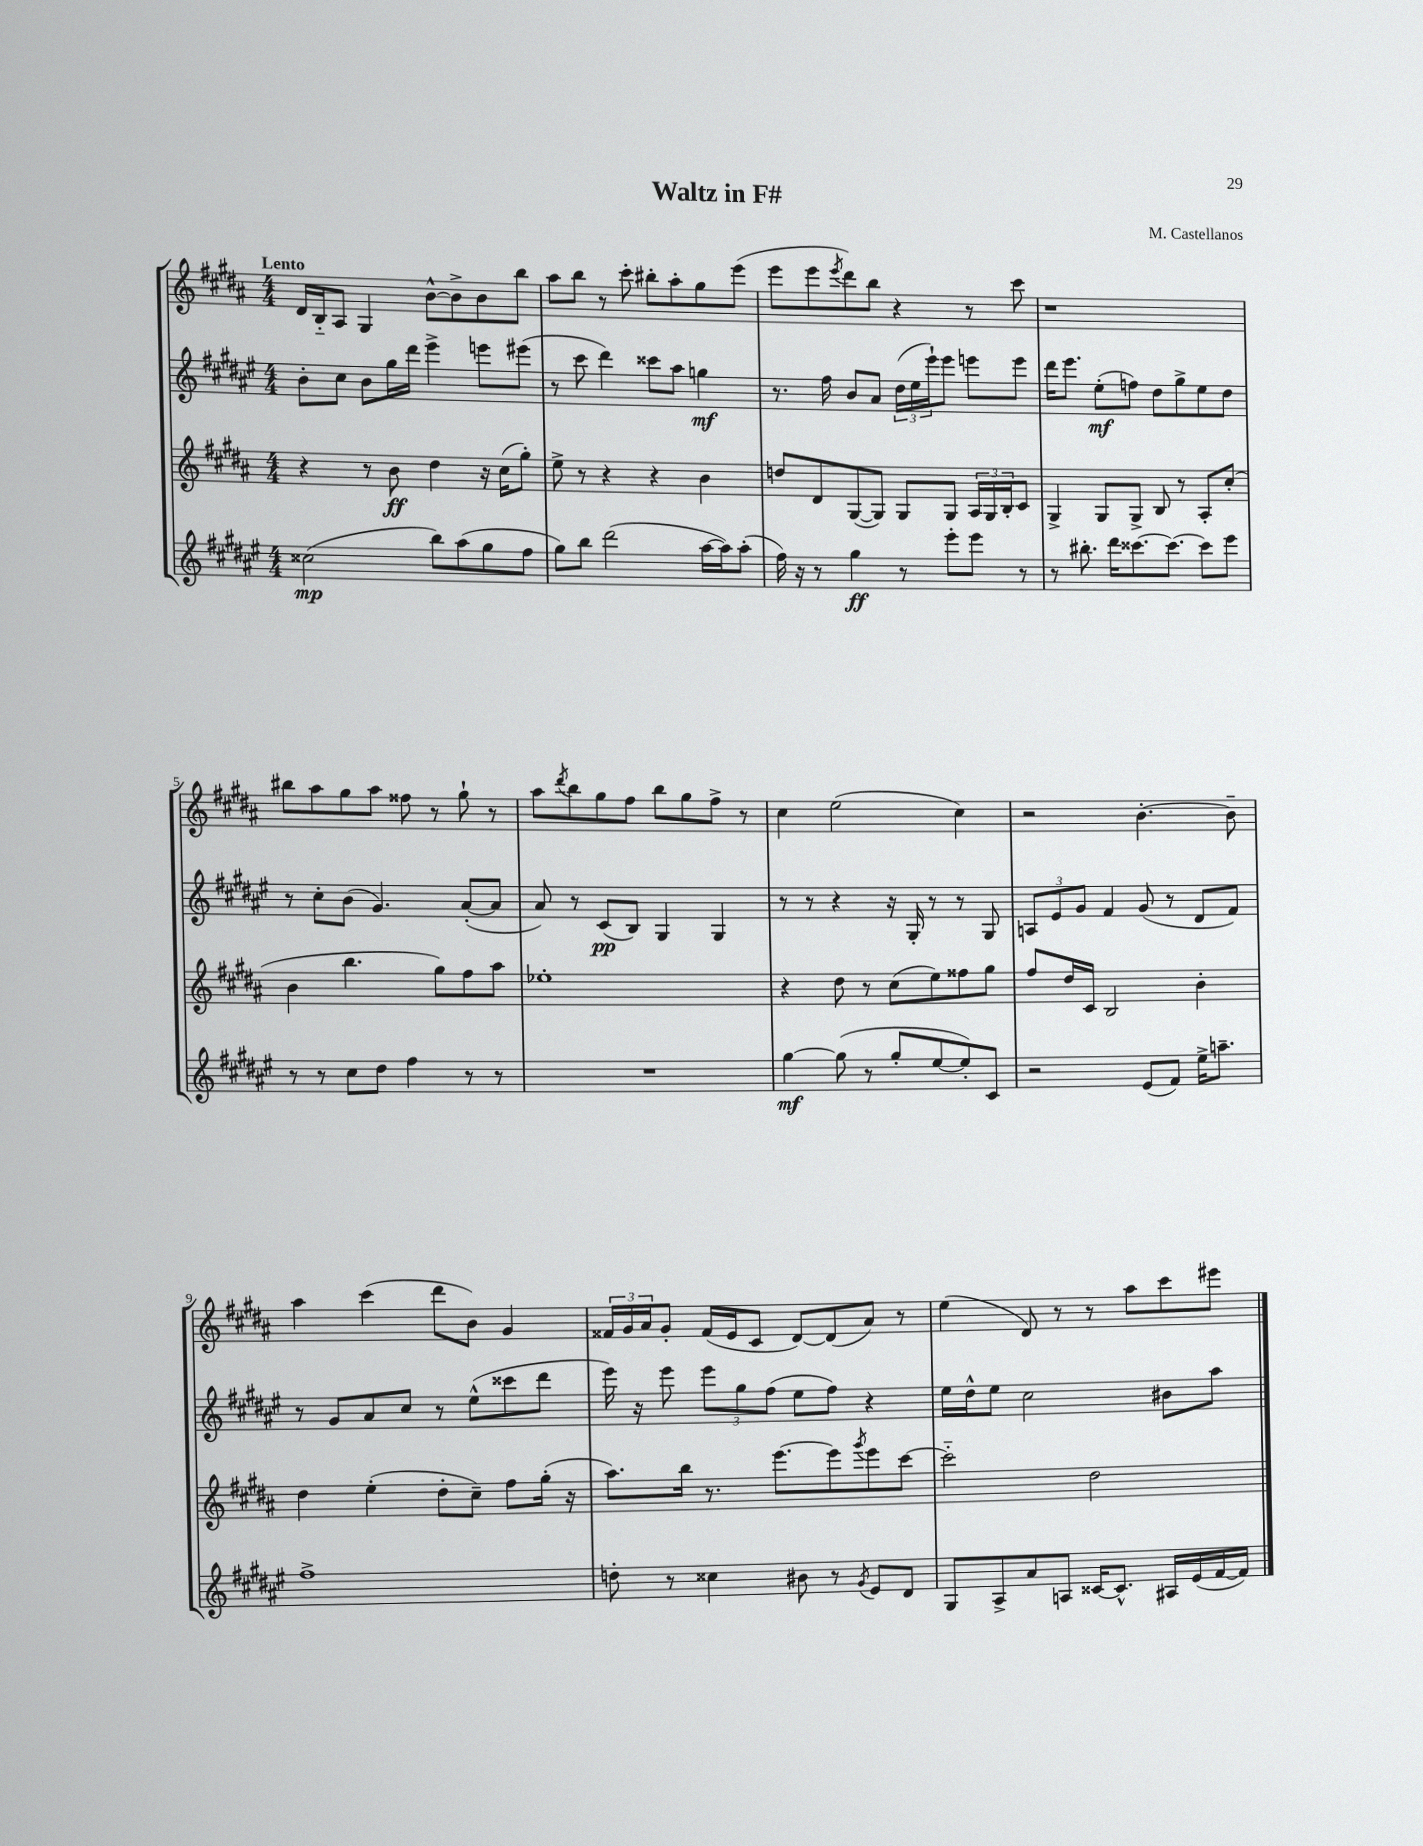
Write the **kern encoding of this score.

**kern	**kern	**kern	**kern
*staff4	*staff3	*staff2	*staff1
*clefG2	*clefG2	*clefG2	*clefG2
*k[f#c#g#d#a#e#]	*k[f#c#g#d#a#]	*k[f#c#g#d#a#e#]	*k[f#c#g#d#a#]
*M4/4	*M4/4	*M4/4	*M4/4
(2cc##	4r	8b'	16d#
.	.	.	16B'~
.	.	8cc#	8A#
.	8r	8b	4G#
.	8b	16gg#	.
.	.	16ddd#	.
8bb)	4dd#	4eee#^	[8b^^
(8aa#	.	.	8b^]
8gg#	16r	8eee	8b
.	(16cc#	.	.
8ff#	8gg#')	(8eee#	8bb
=	=	=	=
8gg#)	8ee^	8r	8aa#
8bb	8r	8ccc#	8bb
(2ddd#	4r	4ddd#)	8r
.	.	.	8ccc#'
.	4r	8ccc##	8bb#'
.	.	8aa#	8aa#'
[16aa#	4b	4gg	8gg#
16aa#])	.	.	.
(8aa#'	.	.	(8eee
=	=	=	=
16ff#)	8dd	8.r	8eee
16r	.	.	.
8r	8d#	.	8eee
.	.	16ff#	.
.	.	.	8qeee
4gg#	([8G#	8b	8ddd#)
.	8G#])	8a#	8bb
8r	8G#	(24dd#	4r
.	.	24ee#	.
.	.	24eee#`)	.
8eee#'	8G#	8eee#	.
8eee#	24A#	8eee	8r
.	24G#	.	.
.	24B'	.	.
8r	8c#	8eee	8ccc#
=	=	=	=
8r	4G#^	16ddd#	1r
.	.	8.eee#	.
8.bb#'	.	.	.
.	8G#	(8ee#'	.
16ddd#	.	.	.
[8.ccc##	8G#^	8ff)	.
.	8B	8dd#	.
8.ccc##_	.	.	.
.	8r	8gg#^	.
8ccc##]	8A#'	8ee#	.
8eee#	(8cc#'	8dd#	.
=	=	=	=
8r	4b	8r	8bb#
8r	.	8cc#'	8aa#
8cc#	4.bb	(8b	8gg#
8dd#	.	4.g#)	8aa#
4ff#	.	.	8ff##
.	8gg#)	.	8r
8r	8ff#	([8a#'	8gg#`
8r	8aa#	8a#]	8r
=	=	=	=
1r	1ee-'	8a#)	8aa#
.	.	.	8qddd#
.	.	8r	8bb
.	.	(8c#	8gg#
.	.	8B)	8ff#
.	.	4G#	8bb
.	.	.	8gg#
.	.	4G#	8ff#^
.	.	.	8r
=	=	=	=
[4gg#	4r	8r	4cc#
.	.	8r	.
(8gg#]	8dd#	4r	(2ee
8r	8r	.	.
8gg#'	(8cc#	16r	.
.	.	16G#'	.
[8ee#	8ee)	8r	.
8ee#'])	8ff##	8r	4cc#)
8c#	8gg#	8G#	.
=	=	=	=
2r	8ff#	12A	2r
.	.	12e#	.
.	16dd#	.	.
.	.	12g#	.
.	16c#	.	.
.	2B	4f#	.
(8e#	.	(8g#	[4.b'
8f#)	.	8r	.
16ee#^	4b'	8d#	.
8.aa~	.	.	.
.	.	8f#)	8b~]
=	=	=	=
1ff#^	4dd#	8r	4aa#
.	.	8g#	.
.	(4ee'	8a#	(4ccc#
.	.	8cc#	.
.	8dd#'	8r	8ddd#
.	8cc#~)	(8ee#^^	8b)
.	8ff#	8ccc##	4g#
.	(16gg#'	8ddd#	.
.	16r	.	.
=	=	=	=
8dd'	8.aa#)	16eee#)	24f##
.	.	.	24g#
.	.	16r	.
.	.	.	24a#
8r	.	8eee#	8g#'
.	16bb	.	.
4cc##	8.r	12eee#	(16f##
.	.	.	16e
.	.	12gg#	.
.	.	.	8c#
.	.	(12ff#	.
.	[8.eee	.	.
8b#	.	8ee#	[8d#)
8r	8eee]	8ff#)	(8d#]
8qg#	8qggg#	.	.
8e#	8eee	4r	8a#)
8d#	[8ccc#	.	8r
=	=	=	=
8G#	2ccc#'~]	16ee#	(4ee
.	.	16dd#^^	.
8A#^	.	8ee#	.
8a#	.	2cc#	8d#)
8A	.	.	8r
[16c##	2dd#	.	8r
8.c##^^]	.	.	.
.	.	.	8aa#
16A#	.	8b#	8ccc#
(16e#	.	.	.
[16f#	.	8aa#	8eee#
16f#])	.	.	.
==	==	==	==
*-	*-	*-	*-
